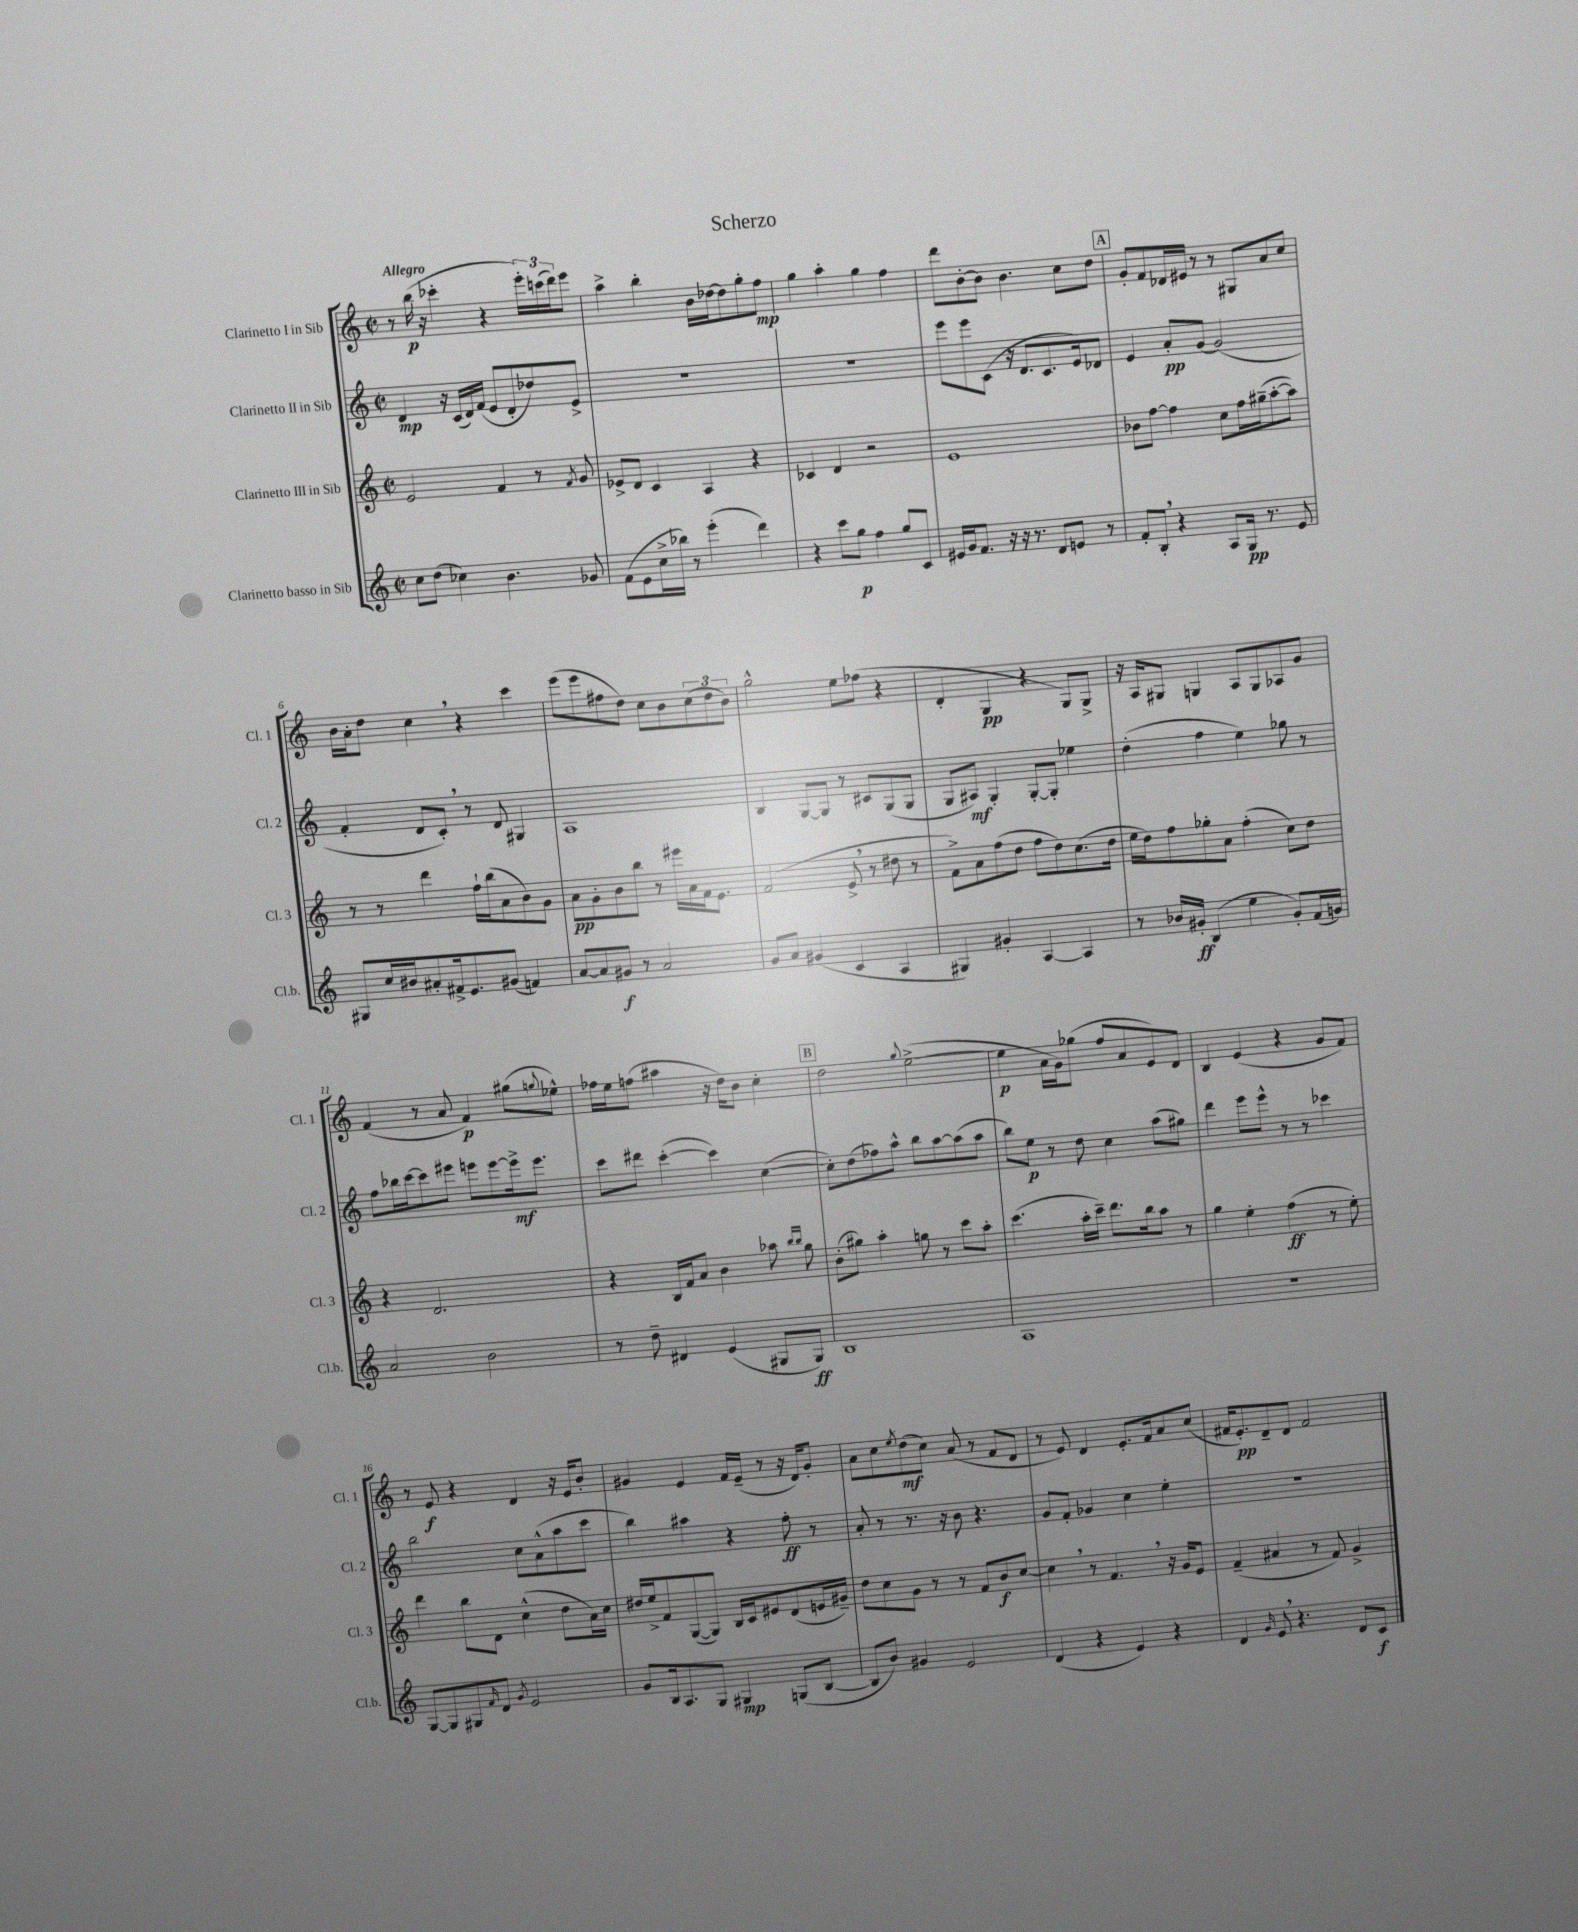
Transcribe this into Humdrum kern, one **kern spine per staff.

**kern	**dynam	**kern	**dynam	**kern	**dynam	**kern	**dynam
*part4	*part4	*part3	*part3	*part2	*part2	*part1	*part1
*staff4	*staff4	*staff3	*staff3	*staff2	*staff2	*staff1	*staff1
*I"Clarinetto basso in Sib	*	*I"Clarinetto III in Sib	*	*I"Clarinetto II in Sib	*	*I"Clarinetto I in Sib	*
*I'Cl.b.	*	*I'Cl. 3	*	*I'Cl. 2	*	*I'Cl. 1	*
*clefG2	*	*clefG2	*	*clefG2	*	*clefG2	*
*k[]	*	*k[]	*	*k[]	*	*k[]	*
*M2/2	*	*M2/2	*	*M2/2	*	*M2/2	*
*met(c|)	*	*met(c|)	*	*met(c|)	*	*met(c|)	*
=1	=1	=1	=1	=1	=1	=1	=1
!	!	!	!	!	!	!LO:TX:a:B:t=Allegro	!
8cc\L	.	2e/	.	4d/	mp	8r	.
(8dd\J	.	.	.	.	.	(16bb\	p
.	.	.	.	.	.	16r	.
4cc-X\)	.	.	.	16r	.	4ccc-X'\	.
.	.	.	.	(16c/LL	.	.	.
.	.	.	.	16d/)	.	.	.
.	.	.	.	(16f/JJ	.	.	.
4.b\	.	4f/	.	8e/L	.	4r	.
.	.	.	.	8d'/	.	.	.
.	.	8r	.	8dd-X/)	.	24eee'\LL)	.
.	.	.	.	.	.	(24cccn\	.
.	.	.	.	.	.	24ddd\J)	.
.	.	8qf/	.	.	.	.	.
8g-X/	.	8g/	.	8e^/J	.	8eee\J	.
=2	=2	=2	=2	=2	=2	=2	=2
(8f\L	.	8e-X^/L	.	1r	.	4aa^\	.
8e\	.	8d/J	.	.	.	.	.
16cc^\L	.	4c/	.	.	.	4bb'\	.
16bb-X\JJ)	.	.	.	.	.	.	.
8r	.	.	.	.	.	.	.
(4eee'\	.	4A/	.	.	.	16b\LL	.
.	.	.	.	.	.	[16dd-X\J	.
.	.	.	.	.	.	8dd-\]	.
4ddd\)	.	4r	.	.	.	8gg'\	.
.	.	.	.	.	.	8ff\J	mp
=3	=3	=3	=3	=3	=3	=3	=3
4r	.	4c-X/	.	1r	.	4gg\	.
8ccc\L	.	4d/	.	.	.	4aa'\	.
8gg\J	p	.	.	.	.	.	.
4ff\	.	2r	.	.	.	4gg\	.
8gg/L	.	.	.	.	.	4ff\	.
8c/J	.	.	.	.	.	.	.
=4	=4	=4	=4	=4	=4	=4	=4
16e#X/LL	.	1e	.	8eee\L	.	8ddd\L	.
16g/J	.	.	.	.	.	.	.
8.f/J	.	.	.	8eee\	.	[8b'\	.
.	.	.	.	(8c\J	.	8b\J]	.
16r	.	.	.	.	.	.	.
16r	.	.	.	16r	.	4.b\	.
8.r	.	.	.	8.d/L	.	.	.
8d/L	.	.	.	8.c/	.	.	.
8en/J	.	.	.	.	.	8cc\L	.
.	.	.	.	16e/k)	.	.	.
8r	.	.	.	8d-X/J	.	8dd\J	.
!!LO:REH:place=s1:t=A
=5	=5	=5	=5	=5	=5	=5	=5
8f'/L	.	8b-X\L	.	4e/	.	8g'/L	.
8B',/J	.	[8ff\J	.	.	.	8f/	.
4r	.	4ff\]	.	8a'/L	pp	16d-X/L	.
.	.	.	.	.	.	16e#X/JJ	.
.	.	.	.	[8g/J	.	8r	.
8A/L	.	8cc\L	.	(2g/]	.	8r	.
16G/Jk	pp	16ff\L	.	.	.	8G#X/L	.
8.r	.	(16gg#X~\J	.	.	.	.	.
.	.	[8aa'\	.	.	.	8a/	.
8e/	.	8aa\J])	.	.	.	8cc/J	.
!!LO:LB:g=z
=6	=6	=6	=6	=6	=6	=6	=6
8G#X/L	.	8r	.	4f'/	.	16b\LL	.
.	.	.	.	.	.	16a'\J	.
16cc/L	.	8r	.	.	.	8dd\J	.
16b#X/J	.	.	.	.	.	.	.
8a#X'/	.	4ddd\	.	8d/L	.	4cc,\	.
16f#X^/k	.	.	.	8c',/J)	.	.	.
8.e/	.	.	.	.	.	.	.
.	.	16ff`\LL	.	8r	.	4r	.
.	.	(16bb\J	.	.	.	.	.
(8g#X/J	.	8a\	.	8d/	.	.	.
4fn/)	.	8b\)	.	4G#X/	.	4ccc\	.
.	.	8g\J	.	.	.	.	.
=7	=7	=7	=7	=7	=7	=7	=7
[8a/L	.	8a\L	pp	1A	.	(8eee\L	.
8a/]	.	8g'\	.	.	.	8eee\	.
8g#X/J	f	8b\	.	.	.	8ff#X\	.
8r	.	8bb\J	.	.	.	8dd\J)	.
2a/	.	8r	.	.	.	8cc\L	.
.	.	16eee#X\LL	.	.	.	8b\	.
.	.	16a\	.	.	.	.	.
.	.	16f\J	.	.	.	(12cc\	.
.	.	8.e\J	.	.	.	.	.
.	.	.	.	.	.	12dd\	.
.	.	.	.	.	.	12b\J)	.
=8	=8	=8	=8	=8	=8	=8	=8
8g/L	.	(2f/	.	4B/	.	2gg^^\	.
8a/J	.	.	.	.	.	.	.
(4g#X/	.	.	.	[8G/L	.	.	.
.	.	.	.	8G/J]	.	.	.
4c/	.	8e^,/	.	8r	.	8ee\L	.
.	.	8r	.	8c#X/L	.	(8ff-X\J	.
4A/	.	8dd#X\	.	(8G/	.	4r	.
.	.	8r	.	8G/J	.	.	.
=9	=9	=9	=9	=9	=9	=9	=9
4G#X/)	.	8f^\L)	.	8G/L	.	4d'/	.
.	.	8a\	.	8A#X/J)	mf	.	.
4g#X'/	.	(8ff\	.	4G'/	.	4G/	pp
.	.	8dd\J	.	.	.	.	.
[4A/	.	8ff\L	.	[8G'/L	.	4r	.
.	.	8dd\)	.	8G'/J]	.	.	.
4A/]	.	(8.cc\	.	4ee-X\	.	8G/L)	.
.	.	.	.	.	.	8G^/J	.
.	.	16dd\Jk	.	.	.	.	.
=10	=10	=10	=10	=10	=10	=10	=10
8r	.	16ee\LL	.	(4dd'\	.	16r	.
.	.	16dd\J)	.	.	.	16A/KL	.
16b-X/LL	.	8ff\	.	.	.	8G#X/J	.
16g#X'/JJ	ff	.	.	.	.	.	.
(4B/	.	8gg-X'\	.	4ff\	.	4Gn/	.
.	.	8a\J	.	.	.	.	.
4ee\	.	(4ff'\	.	4ee\)	.	8A/L	.
.	.	.	.	.	.	8G/	.
8g#'/L)	.	8cc\L)	.	8gg-X\	.	8A-X/	.
(16f/L	.	8dd\J	.	8r	.	8g/J	.
16gn/JJ)	.	.	.	.	.	.	.
!!LO:LB:g=z
=11	=11	=11	=11	=11	=11	=11	=11
2a/	.	4r	.	8ff\L	.	(4f/	.
.	.	.	.	16bb-X\L	.	.	.
.	.	.	.	[16ccc\J	.	.	.
.	.	2.d/	.	8ccc\]	.	8r	.
.	.	.	.	8eee#X\J	.	8a/	.
2b\	.	.	.	8eeen\L	.	4f/)	p
.	.	.	.	[8eee\	.	.	.
.	.	.	.	16eee^\k]	mf	(8gg#X\L	.
.	.	.	.	8.eee\J	.	.	.
.	.	.	.	.	.	8qqggn/	.
.	.	.	.	.	.	8ee-X^^\J)	.
=12	=12	=12	=12	=12	=12	=12	=12
8r	.	4r	.	8ccc\L	.	16ff-X\LL	.
.	.	.	.	.	.	16ee\J	.
8dd~\	.	.	.	8ddd#X\J	.	(8ffn\J	.
4d#X/	.	16B/LL	.	([4ccc'\	.	4aa#X\	.
.	.	16f/J	.	.	.	.	.
.	.	8a/J	.	.	.	.	.
(4e/	.	4b\	.	4ccc\])	.	16r	.
.	.	.	.	.	.	16dd\KL)	.
.	.	.	.	.	.	8b\J	.
8G#X/L	.	8aa-X\	.	([4cc\	.	4cc'\	.
.	.	16qqbb/LL	.	.	.	.	.
.	.	16qqbb/JJ	.	.	.	.	.
8G#/J)	ff	8gg\	.	.	.	.	.
!!LO:REH:place=s1:t=B
=13	=13	=13	=13	=13	=13	=13	=13
1B	.	(8b'\L	.	8cc'\L])	.	2dd\	.
.	.	8gg#X\J)	.	(8dd\	.	.	.
.	.	4aa'\	.	8ff-X\)	.	.	.
.	.	.	.	8aa^^\J	.	.	.
.	.	.	.	.	.	8qqgg/	.
.	.	8ggn\	.	8bb\L	.	([2ee^\	.
.	.	8r	.	[8aa\	.	.	.
.	.	8ccc\L	.	(8aa\]	.	.	.
.	.	8aa'\J	.	8aa\J	.	.	.
=14	=14	=14	=14	=14	=14	=14	=14
1A	.	(4.ccc\	.	8bb\L)	.	4ee\]	p
.	.	.	.	8ee\J	p	.	.
.	.	.	.	8r	.	16a\LL	.
.	.	.	.	.	.	16g\J)	.
.	.	16aa'\LL	.	8dd\	.	(8gg-X\J	.
.	.	16ccc~\JJ)	.	.	.	.	.
.	.	8.ddd\L	.	4cc\	.	8ff/L	.
.	.	.	.	.	.	8a/	.
.	.	16bb\k	.	.	.	.	.
.	.	8aa\J	.	(8aa\L	.	8e/)	.
.	.	8r	.	8gg#X\J)	.	8d/J	.
=15	=15	=15	=15	=15	=15	=15	=15
1r	.	4gg\	.	4ddd\	.	4B/	.
.	.	4ee'\	.	8eee\L	.	(4e/	.
.	.	.	.	8eee^^\J	.	.	.
.	.	(4ff\	ff	8r	.	4r	.
.	.	.	.	8r	.	.	.
.	.	8r	.	4ccc-X\	.	8g/L	.
.	.	8ee'\)	.	.	.	8f/J)	.
!!LO:LB:g=z
=16	=16	=16	=16	=16	=16	=16	=16
[8G/L	.	4ddd\	.	2bb\	.	8r	.
8G/]	.	.	.	.	.	8e/	f
8G#X/	.	8bb\L	.	.	.	4r	.
16qqf/	.	.	.	.	.	.	.
8d/J	.	8d\J	.	.	.	.	.
8qg/	.	.	.	.	.	.	.
2e/	.	(4cc^^\	.	8cc\L	.	4d/	.
.	.	.	.	(8a^^\	.	.	.
.	.	8dd\L	.	8aa\	.	16r	.
.	.	.	.	.	.	16e/KL	.
.	.	16a\L)	.	8ccc\J	.	8b'/J	.
.	.	16cc\JJ	.	.	.	.	.
=17	=17	=17	=17	=17	=17	=17	=17
8g/L	.	16dd#X/LL	.	4bb\)	.	4g#X/	.
.	.	16ee^/J	.	.	.	.	.
16B/k	.	8f/	.	.	.	.	.
8.A/	.	.	.	.	.	.	.
.	.	([8G/	.	4aa#X\	.	4e/	.
8G/J	.	8G/J])	.	.	.	.	.
4G#X/	mp	16B/LL	.	4r	.	16f/LL	.
.	.	16c/J	.	.	.	(16e~/JJ	.
.	.	8e#X/	.	.	.	8r	.
(8Gn/L	.	(8d/	.	8ff'\	ff	16r	.
.	.	.	.	.	.	16d/KL)	.
[8B/J	.	16en/L	.	8r	.	8g#'/J	.
.	.	16g#X~/JJ)	.	.	.	.	.
=18	=18	=18	=18	=18	=18	=18	=18
8B/L]	.	8dd\L	.	8a'/	.	8a\L	.
8b/J)	.	8cc\	.	8r	.	8cc\	.
.	.	.	.	.	.	8qee/	.
4g#X/	.	8g\J	.	8.r	.	(8dd\	mf
.	.	8r	.	.	.	8cc\J)	.
.	.	.	.	16r	.	.	.
2e/	.	8r	.	8b\	.	(8a/	.
.	.	8f/L	.	4.r	.	8r	.
.	.	8b/	f	.	.	8f/L	.
.	.	[8cc/J	.	.	.	8d/J	.
=19	=19	=19	=19	=19	=19	=19	=19
(4d/	.	4cc,\]	.	8g/L	.	8r	.
.	.	.	.	8f'/J	.	8e/)	.
4r	.	8r	.	4g-X/	.	4d/	.
.	.	4.f,/	.	.	.	.	.
4e/)	.	.	.	4cc\	.	8.e'/L	.
.	.	.	.	.	.	16f/k	.
4r	.	16r	.	4ee'\	.	8a/	.
.	.	16g/KL	.	.	.	.	.
.	.	8e/J	.	.	.	(8cc/J	.
=20	=20	=20	=20	=20	=20	=20	=20
4d/	.	(4f~/	.	1r	.	16f#X/KL	.
.	.	.	.	.	.	8.e'/)	pp
16qqg/	.	.	.	.	.	.	.
8e,/	.	4a#X/	.	.	.	8d~/	.
4.r	.	.	.	.	.	8d/J	.
.	.	8r	.	.	.	2f#/	.
.	.	8f/)	.	.	.	.	.
8d/L	.	4g^/	.	.	.	.	.
8c/J	f	.	.	.	.	.	.
==	==	==	==	==	==	==	==
*-	*-	*-	*-	*-	*-	*-	*-
